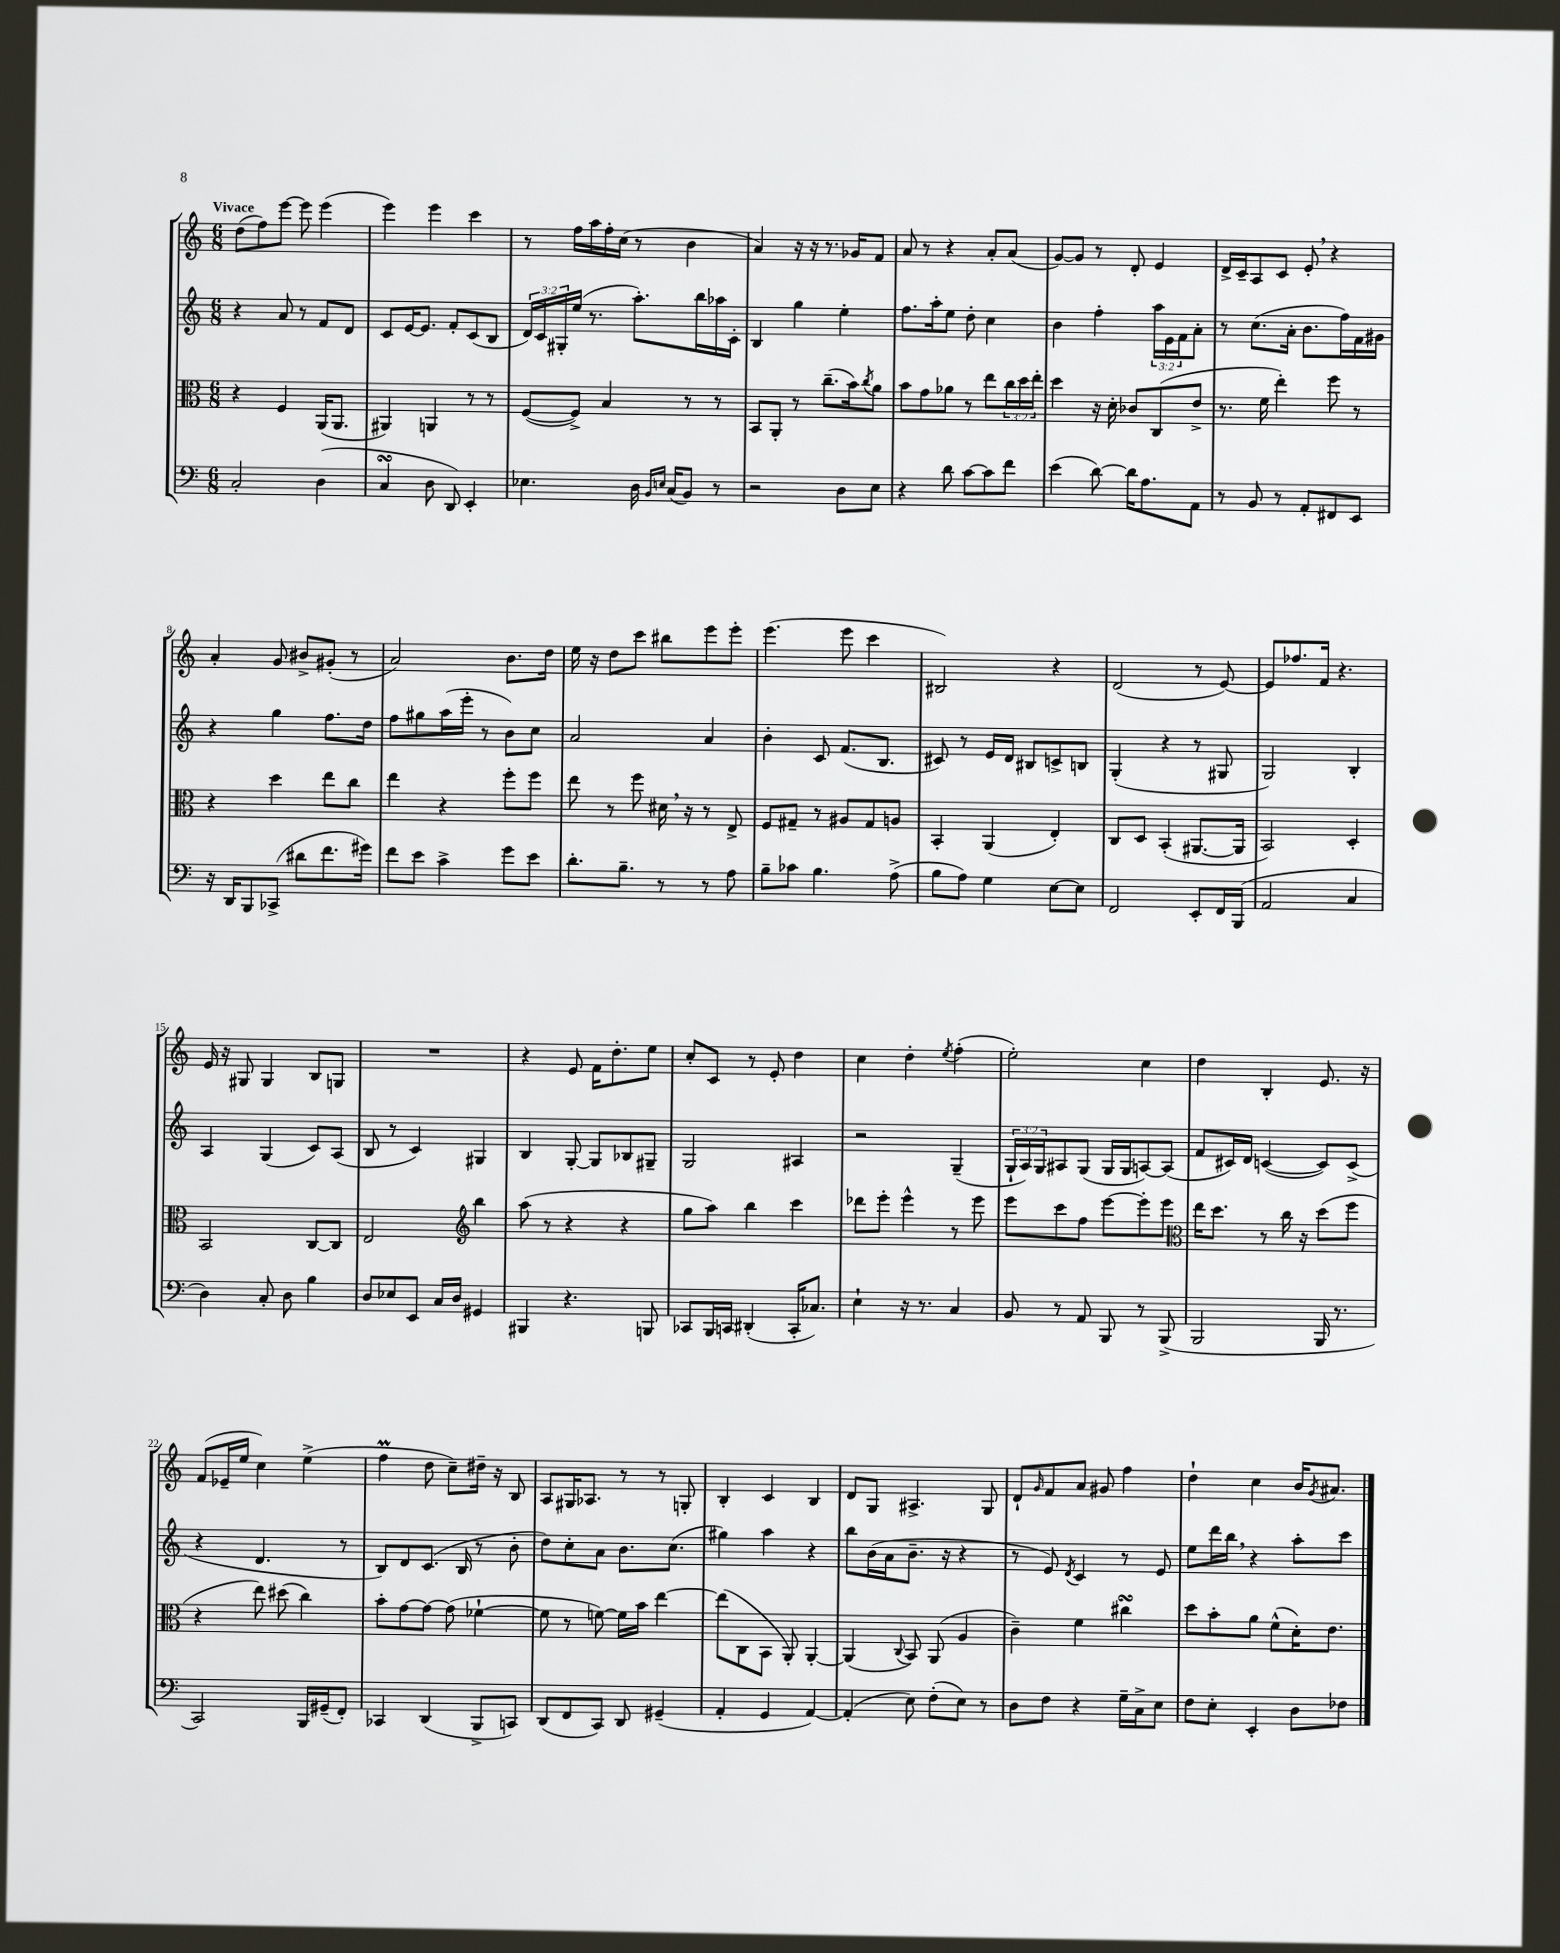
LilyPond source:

<<
\new StaffGroup <<
\new Staff = "s0" {
    \clef treble \key c \major \numericTimeSignature \time 6/8 \tempo "Vivace"
    d''8( f''8) e'''8~ e'''8 e'''4( |
    e'''4) e'''4 c'''4 |
    r8 f''16 a''16 f''16-. c''16( r8 b'4 |
    a'4) r16 r16 r8. ges'16 f'8 |
    a'8 r8 r4 a'8-. a'8( |
    g'8~) g'8 r8 d'8-. e'4 |
    d'16-> c'16-- a8 c'8 e'8-. \breathe r4 |
    a'4-. g'8 bis'8-> gis'8-.( r8 |
    a'2) b'8. d''16 |
    e''16 r16 d''8 c'''8 bis''8 e'''8 e'''8-. |
    e'''4.( e'''8 c'''4 |
    bis2) r4 |
    d'2( r8 e'8~) |
    e'8 fes''8. f'16 r4. |
    e'16 r16 gis8 gis4 b8 g8 |
    R2. |
    r4 e'8 f'16 d''8.-. e''8 |
    c''8-. c'8 r8 e'8-. d''4 |
    c''4 d''4-. \acciaccatura { e''8 } f''4-.( |
    e''2-.) c''4 |
    d''4 b4-. e'8. r16 |
    f'8( ees'16-- e''16 c''4) e''4->( |
    f''4\prall d''8 c''8--) dis''16-- r16 b8 |
    a8 gis16 aes8. r8 r8 g8-. |
    b4-. c'4 b4 |
    d'8 g8 ais4.-> g8 |
    d'8-! \grace { g'16 } f'8 a'8 gis'8 f''4 |
    d''4-! c''4 b'16 \acciaccatura { g'8 } ais'8. \bar "|." |
}
\new Staff = "s1" {
    \clef treble \key c \major \numericTimeSignature \time 6/8 \override Staff.TupletNumber.text = #tuplet-number::calc-fraction-text
    r4 a'8 r8 f'8 d'8 |
    c'8 e'16~ e'8. f'8-. c'8( b8 |
    \tuplet 3/2 { d'16) c'16 gis16-. } e''16( r8. a''8.-.) b''16 aes''16 c'16-. |
    b4 g''4 e''4-. |
    f''8. a''16-. e''8 d''8-. c''4 |
    b'4 f''4-. \tuplet 3/2 { a''16 e'16 f'16 } a'8-. |
    r8 c''8.( a'16-. b'8. f''16) f'16 gis'16 |
    r4 g''4 f''8. d''16 |
    f''8 gis''8 a''16( e'''16-. r8 b'8) c''8 |
    a'2 a'4 |
    b'4-. c'8 f'8.( b8. |
    cis'8) r8 e'16 d'16 bis8 c'8-> b8 |
    g4-.( r4 r8 gis8 |
    g2) b4-. |
    a4 g4( c'8) a8( |
    b8 r8 c'4) gis4 |
    b4 g8~-. g8 bes8 gis8-- |
    g2 ais4 |
    r2 g4--( |
    \tuplet 3/2 { g16-! a16) g16 } ais8 g8( g16 g16 a8~) a8( |
    f'8 cis'16) d'16 c'4~( c'8) c'8->( |
    r4 d'4. r8 |
    b8) d'8 c'8.( b16 r8 b'8-. |
    d''8) c''8-. a'8 b'8. c''8.( |
    gis''4) a''4 r4 |
    b''8 b'16( a'16 b'8.-- r16 r4 |
    r8 e'8) \acciaccatura { d'8 } c'4 r8 e'8 |
    e''8 d'''16 b''16 \breathe r4 a''8-. c'''8 \bar "|." |
}
\new Staff = "s2" {
    \clef alto \key c \major \numericTimeSignature \time 6/8 \override Staff.TupletNumber.text = #tuplet-number::calc-fraction-text
    r4 f4 a,16( a,8. |
    ais,4) a,4 r8 r8 |
    f8~( f8->) b4 r8 r8 |
    b,8 a,8-. r8 c''8.--( b'16) \acciaccatura { c''8 } a'8 |
    b'8 g'8 aes'8 r8 e''8 \tuplet 3/2 { c''16 d''16 e''16-. } |
    d''4 r16 d'16-. ces'8 c8( e'8-> |
    r8. f'16 e''4-.) f''8 r8 |
    r4 d''4 e''8 c''8 |
    e''4 r4 f''8-. f''8 |
    e''8 r8 f''8 dis'16 \breathe r16 r8 e8-> |
    f8 gis8-- r8 ais8 gis8 a8 |
    b,4-. a,4( e4-.) |
    c8 d8 b,4-.( ais,8.~ ais,16 |
    b,2) d4-. |
    b,2 c8~ c8 |
    e2 \clef treble b''4 |
    a''8( r8 r4 r4 |
    g''8 a''8) b''4 c'''4 |
    des'''8 e'''8-. e'''4-^ r8 e'''8 |
    e'''8 c'''8 f''8 e'''8~ e'''8-. e'''8 |
    \clef alto e''16 d''8. r8 c''16 r16 d''8( f''8 |
    r4 e''8) dis''8( c''4) |
    b'8-. g'8~ g'8~ g'8( fes'4~-! |
    fes'8 r8 f'8~) f'16 b'16 e''4~ |
    e''8( c8 b,8 a,8-.) a,4~-. |
    a,4( \appoggiatura { c8 } b,8) a,8( a4 |
    c'4--) f'4 cis''4\turn |
    d''8 b'8-. a'8 f'8-^( d'16-.) e'8. \bar "|." |
}
\new Staff = "s3" {
    \clef bass \key c \major \numericTimeSignature \time 6/8
    c2-. d4( |
    c4\turn d8 d,8) e,4-. |
    ees4. d16 \grace { b,16 e16 } c16( b,8) r8 |
    r2 d8 e8 |
    r4 d'8 c'8~ c'8 f'8 |
    e'4( d'8~) d'16 a8. a,8 |
    r8 b,8 r8 a,8-. fis,8 e,8 |
    r16 d,16 b,,8 ces,8->( dis'8 f'8. gis'16) |
    f'8 e'8 c'4-> g'8 e'8 |
    d'8.-. b8.-- r8 r8 a8 |
    b8-- ces'8 b4. a8->( |
    b8 a8) g4 e8~ e8 |
    f,2 e,8-. f,16 b,,16( |
    a,2 c4 |
    d4) c8-. d8 b4 |
    d8 ees8 e,8 c16 d16 gis,4 |
    bis,,4 r4. b,,8 |
    ces,8 b,,16 c,16 dis,4-.( c,16-. ces8.) |
    e4-! r16 r8. c4 |
    b,8 r8 a,8 b,,8 r8 b,,8->( |
    b,,2 b,,16 r8. |
    c,2) b,,16 gis,16--( f,8-.) |
    ces,4 d,4( b,,8-> c,8) |
    d,8( f,8 c,8) d,8 gis,4--( |
    a,4-. g,4 a,4~) |
    a,4-.( e8) f8-.( e8) r8 |
    d8 f8 r4 g16-- c16-> e8 |
    f8 e8-. e,4-. d8 fes8 \bar "|." |
}
>>
>>
